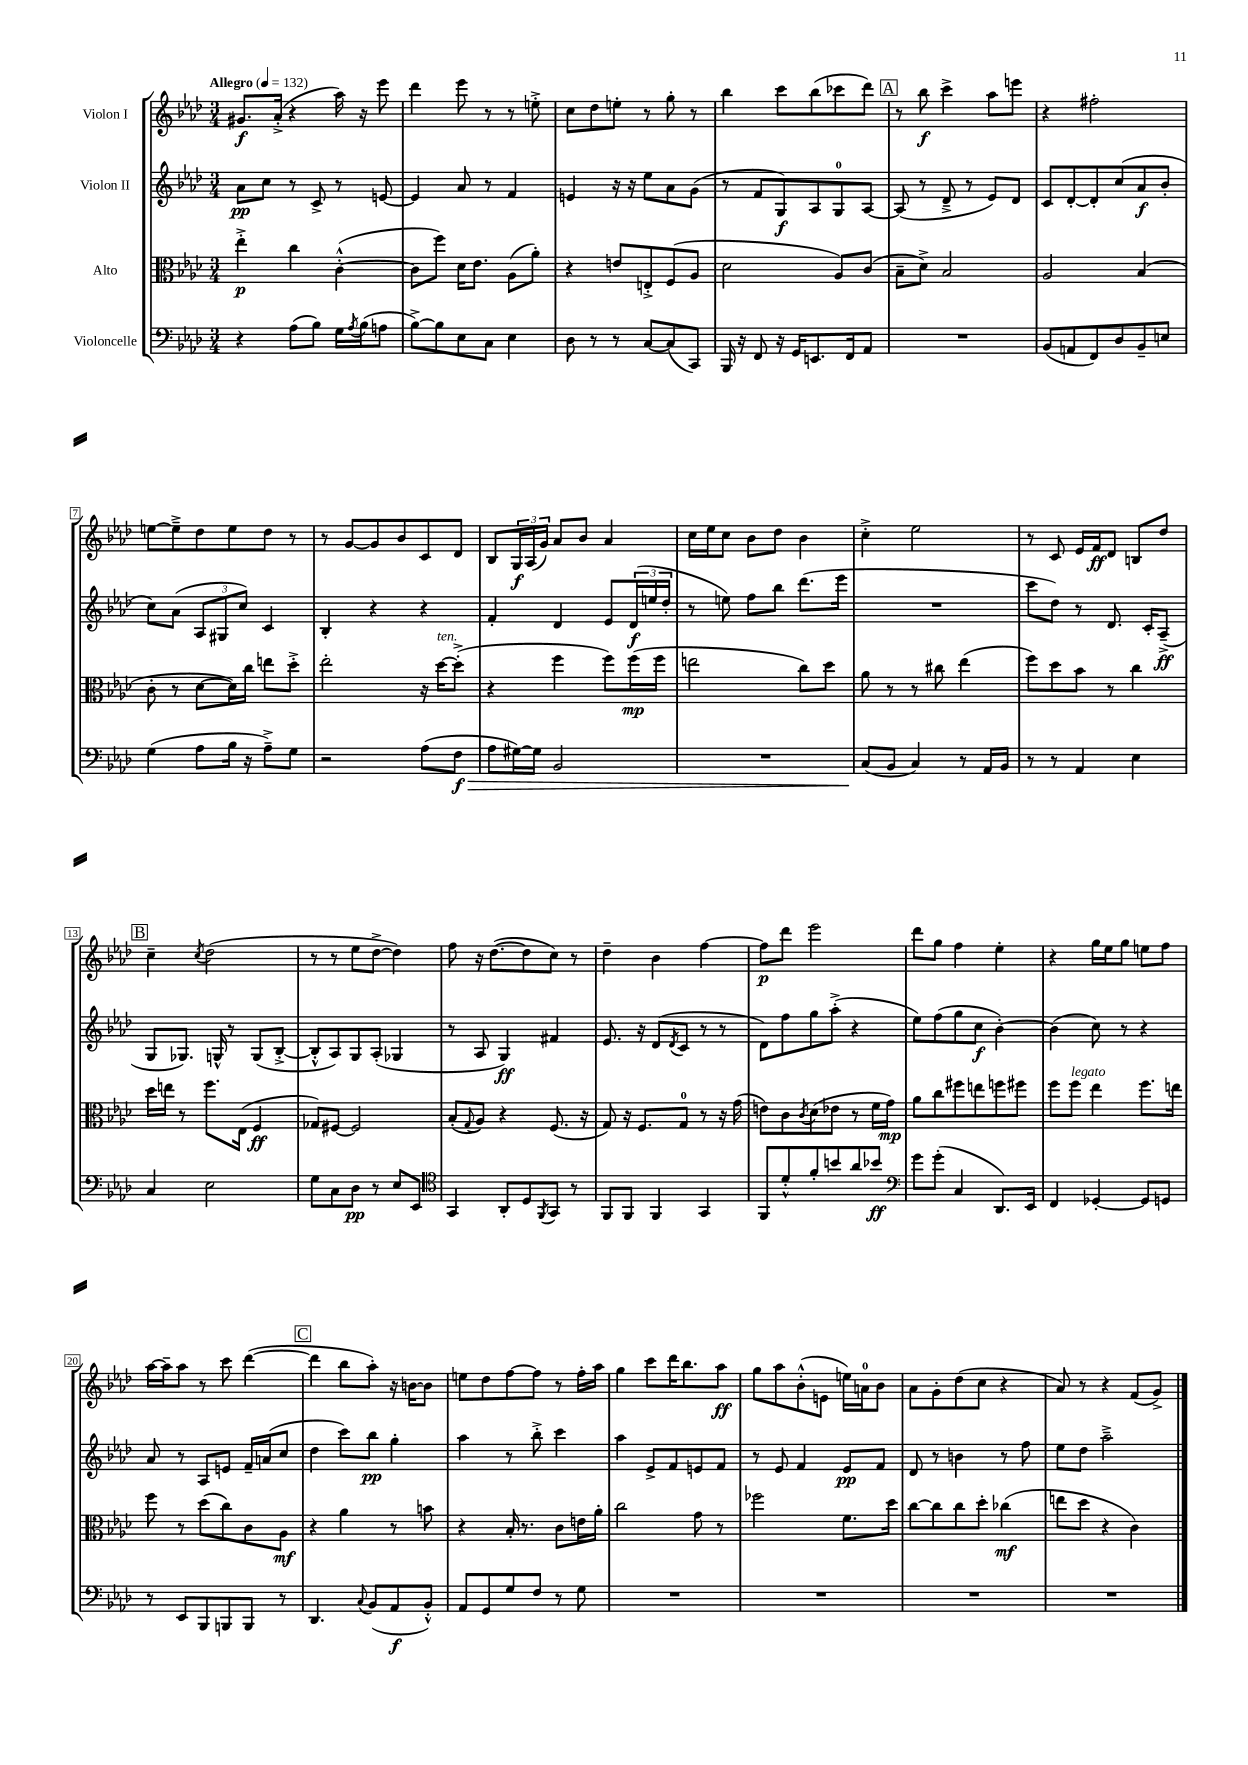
<<
\new StaffGroup <<
\new Staff = "s0" \with { instrumentName = "Violon I" } {
    \clef treble \key aes \major \numericTimeSignature \time 3/4 \tempo "Allegro" 4 = 132
    gis'8.\f aes'16-.->( r4 aes''16) r16 ees'''8 |
    des'''4 ees'''8 r8 r8 e''8-.-> |
    c''8 des''8 e''8-. r8 g''8-. r8 |
    bes''4 c'''8 bes''8( ces'''8 des'''8) |
    \mark \markup { \box "A" } r8 bes''8\f c'''4-> aes''8 e'''8 |
    r4 fis''2-. |
    e''8~ e''8---> des''8 e''8 des''8 r8 |
    r8 g'8~ g'8 bes'8 c'8 des'8 |
    bes8 \tuplet 3/2 { g16\f aes16( g'16) } aes'8 bes'8 aes'4 |
    c''16 ees''16 c''8 bes'8 des''8 bes'4 |
    c''4-.-> ees''2 |
    r8 c'8 ees'16 f'16\ff des'8 b8 des''8 |
    \mark \markup { \box "B" } c''4-- \acciaccatura { c''8 } des''2( |
    r8 r8 ees''8 des''8~-> des''4) |
    f''8 r16 des''8.~( des''8 c''8) r8 |
    des''4-- bes'4 f''4~ |
    f''8\p des'''8 ees'''2 |
    des'''8 g''8 f''4 ees''4-. |
    r4 g''16 ees''16 g''8 e''8 f''8 |
    aes''16~ aes''16-- aes''8 r8 c'''8 des'''4~( |
    \mark \markup { \box "C" } des'''4 bes''8 aes''8-.) r16 b'16~ b'8 |
    e''8 des''8 f''8~ f''8 r8 f''16-. aes''16 |
    g''4 c'''8 des'''16 bes''8. aes''8\ff |
    g''8 aes''8 bes'8-.-^( e'8 e''16) a'16-0 bes'8 |
    aes'8 g'8-. des''8( c''8 r4 |
    aes'8) r8 r4 f'8( g'8->) \bar "|." |
}
\new Staff = "s1" \with { instrumentName = "Violon II" } {
    \clef treble \key aes \major \numericTimeSignature \time 3/4
    aes'8\pp c''8 r8 c'8-> r8 e'8~ |
    e'4 aes'8 r8 f'4 |
    e'4 r16 r16 ees''8 aes'8 g'8( |
    r8 f'8 g8\f) aes8 g8-0 aes8~ |
    \mark \markup { \box "A" } aes8( r8 des'8---> r8 ees'8) des'8 |
    c'8 des'8~-. des'8-. c''8( aes'8\f bes'8-. |
    c''8) aes'8( \tuplet 3/2 { aes8 gis8 c''8) } c'4 |
    bes4-. r4 r4 |
    f'4-. des'4 ees'8 \tuplet 3/2 { des'16\f( e''16 des''16-. } |
    r8 e''8) f''8 bes''8 des'''8.( ees'''16 |
    R2. |
    c'''8 des''8) r8 des'8. c'16-. aes8--->\ff( |
    \mark \markup { \box "B" } g8 ges8.) g16-^ r8 g8( bes8~-.-> |
    bes8-.-^ aes8) g8 aes8-.( ges4 |
    r8 aes8 g4\ff) fis'4 |
    ees'8. r16 des'8( \acciaccatura { des'8 } c'8 r8 r8 |
    des'8) f''8 g''8 aes''8-.->( r4 |
    ees''8) f''8( g''8 c''8\f bes'4~-.) |
    bes'4( c''8) r8 r4 |
    aes'8 r8 aes8 e'8 f'16-- a'16( c''8 |
    \mark \markup { \box "C" } des''4 c'''8) bes''8\pp g''4-. |
    aes''4 r8 bes''8-.-> c'''4 |
    aes''4 ees'8-> f'8 e'8 f'8 |
    r8 ees'8 f'4 ees'8\pp f'8 |
    des'8 r8 b'4 r8 f''8 |
    ees''8 des''8 aes''2---> \bar "|." |
}
\new Staff = "s2" \with { instrumentName = "Alto" } {
    \clef alto \key aes \major \numericTimeSignature \time 3/4
    ees''4-.->\p c''4 c'4~-.-^( |
    c'8 f''8) des'16 ees'8. aes8( aes'8-.) |
    r4 e'8 e8-.-> f8( aes8 |
    des'2 aes8) c'8( |
    \mark \markup { \box "A" } bes8-- des'8->) bes2 |
    aes2 bes4( |
    c'8-. r8 des'8~ des'16) c''16 e''8 des''8-.-> |
    ees''2-. r16 des''16~^\markup { \italic "ten." } des''8-.->( |
    r4 f''4 f''8) f''16\mp( f''16 |
    e''2 c''8) des''8 |
    aes'8 r8 r8 cis''8 ees''4( |
    f''8) des''8 bes'8 r8 c''4 |
    \mark \markup { \box "B" } des''16 e''16 r8 f''8. ees16( f4\ff |
    ges8) fis8~ fis2 |
    bes8-.( \appoggiatura { g8 } aes8) r4 f8.( r16 |
    g8) r16 f8. g8-0 r8 r16 g'16( |
    e'8) c'8 \acciaccatura { c'8 } des'8( ees'8 r8 f'16 g'16\mp) |
    aes'8 c''8 fis''8 e''8 f''8 fis''8 |
    f''8 f''8^\markup { \italic "legato" } ees''4 f''8. e''16 |
    f''8 r8 des''8( c''8) c'8 aes8\mf |
    \mark \markup { \box "C" } r4 aes'4 r8 b'8 |
    r4 bes16-. r8. c'8 e'16 aes'16-. |
    c''2 g'8 r8 |
    fes''2 f'8. des''16 |
    c''8~ c''8 c''8 des''8-. ces''4\mf( |
    e''8 des''8 r4 c'4) \bar "|." |
}
\new Staff = "s3" \with { instrumentName = "Violoncelle" } {
    \clef bass \key aes \major \numericTimeSignature \time 3/4
    r4 aes8( bes8) g16 \acciaccatura { aes8 } bes16( a8 |
    bes8~->) bes8 ees8 c8 ees4 |
    des8 r8 r8 c8~ c8( c,8) |
    bes,,16 r16 f,8 r16 g,16 e,8. f,16 aes,8 |
    \mark \markup { \box "A" } R2. |
    bes,8( a,8 f,8) des8 bes,8-- e8 |
    g4( aes8 bes16 r16 aes8--->) g8 |
    r2 aes8( f8\f\> |
    aes8 gis16~) gis16 bes,2 |
    R2. |
    c8\!( bes,8 c4) r8 aes,16 bes,16 |
    r8 r8 aes,4 ees4 |
    \mark \markup { \box "B" } c4 ees2 |
    g8 c8 des8\pp r8 ees8 ees,8 |
    \clef tenor g,4 aes,8-. des8 \acciaccatura { f,8 } g,8 r8 |
    f,8 f,8 f,4 g,4 |
    f,8 des'8-.-^ f'8-. b'8 aes'8 bes'8\ff |
    \clef bass g'8 g'8-.( c4 des,8.) ees,16 |
    f,4 ges,4~-. ges,8 g,8 |
    r8 ees,8 bes,,8 b,,8 b,,8 r8 |
    \mark \markup { \box "C" } des,4. \appoggiatura { c8 } bes,8( aes,8\f bes,8-.-^) |
    aes,8 g,8 g8 f8 r8 g8 |
    R2. |
    R2. |
    R2. |
    R2. \bar "|." |
}
>>
>>
\layout { \context { \Score \override BarNumber.stencil = #(make-stencil-boxer 0.1 0.3 ly:text-interface::print) } }
